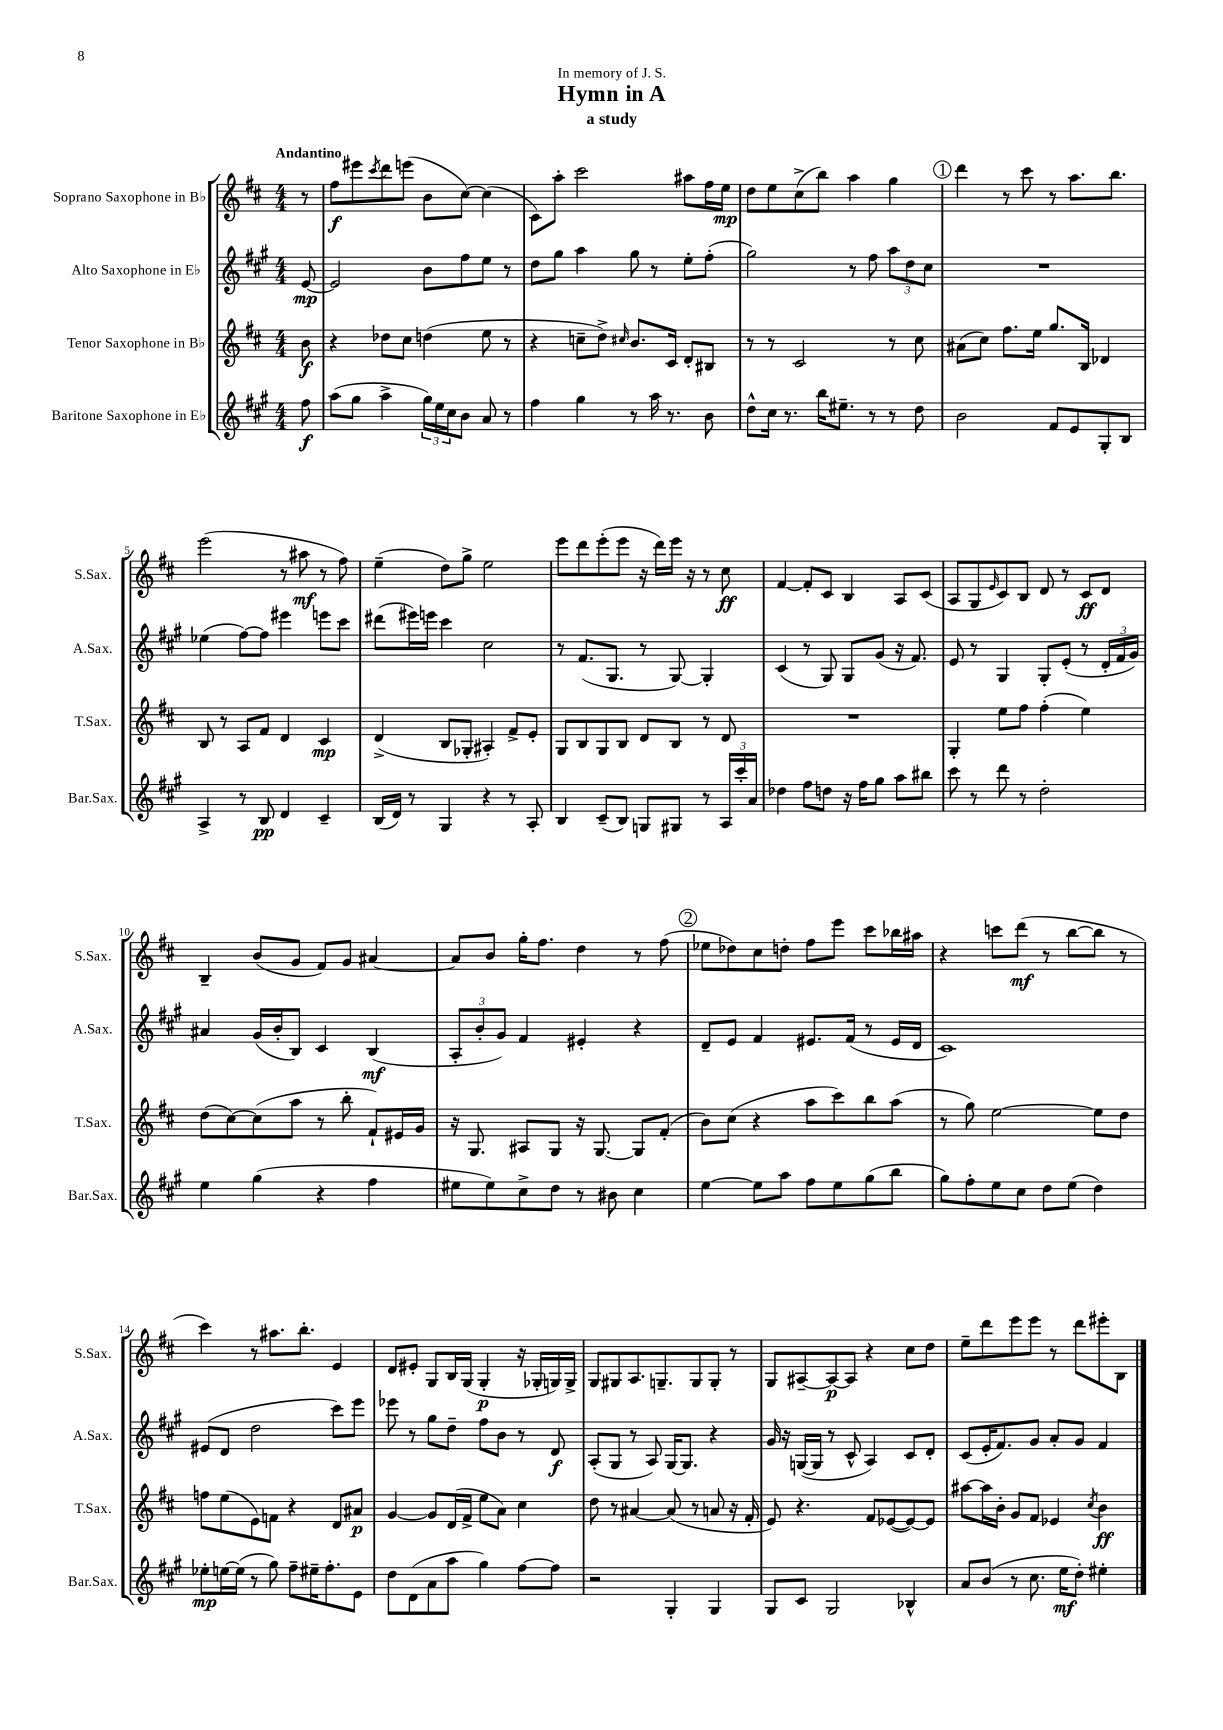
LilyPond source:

\header { title = "Hymn in A" subtitle = "a study" dedication = "In memory of J. S." }
<<
\new StaffGroup <<
\new Staff = "s0" \with { instrumentName = "Soprano Saxophone in Bb" shortInstrumentName = "S.Sax." } {
    \clef treble \key d \major \numericTimeSignature \time 4/4 \partial 8 \tempo "Andantino"
    r8 |
    fis''8\f eis'''8 \acciaccatura { cis'''8 } d'''8 e'''8( b'8 cis''8~) cis''4( |
    cis'8) a''8-. cis'''2 ais''8 fis''16 e''16\mp |
    d''8 e''8 cis''8->( b''8) a''4 g''4 |
    \mark \markup { \circle "1" } d'''4 r8 cis'''8 r8 a''8. b''8. |
    e'''2( r8 ais''8\mf r8 fis''8) |
    e''4--( d''8) g''8-> e''2 |
    e'''8 d'''8 e'''8-.( e'''8 r16 d'''16) e'''16 r16 r8 cis''8\ff |
    fis'4~ fis'8-. cis'8 b4 a8 cis'8( |
    a8 g8 \grace { e'16 } cis'8) b8 d'8 r8 cis'8\ff d'8 |
    b4-- b'8( g'8 fis'8) g'8 ais'4~ |
    ais'8 b'8 g''16-. fis''8. d''4 r8 fis''8( |
    \mark \markup { \circle "2" } ees''8 des''8) cis''8 d''8-. fis''8 e'''8 cis'''8 bes''16 ais''16 |
    r4 c'''8 d'''8\mf( r8 b''8~ b''8 r8 |
    cis'''4) r8 ais''8. b''8.-. e'4 |
    d'8 eis'8-. g8 b16 g16( g4-.\p r16 ges16-. g16) g16-> |
    g8 gis8 a8. g8.-- g8 g8-. r8 |
    g8 ais8~-- ais8~\p ais8 r4 cis''8 d''8 |
    e''8-- d'''8 e'''8 e'''8 r8 d'''8 eis'''8-. b8 \bar "|." |
}
\new Staff = "s1" \with { instrumentName = "Alto Saxophone in Eb" shortInstrumentName = "A.Sax." } {
    \clef treble \key a \major \numericTimeSignature \time 4/4 \partial 8
    e'8~\mp |
    e'2 b'8 fis''8 e''8 r8 |
    d''8 gis''8 a''4 gis''8 r8 e''8-. fis''8-.( |
    gis''2) r8 fis''8 \tuplet 3/2 { a''8 d''8 cis''8 } |
    \mark \markup { \circle "1" } R1 |
    ees''4( fis''8~) fis''8 eis'''4 e'''8 cis'''8 |
    dis'''8( eis'''16) e'''16 cis'''4 cis''2 |
    r8 fis'8.( gis8. r8 gis8~) gis4-. |
    cis'4( r8 gis8) gis8 gis'8( r16 fis'8.) |
    e'8 r8 gis4 gis8-. e'8-.( r8 \tuplet 3/2 { d'16-. fis'16 gis'16) } |
    ais'4 gis'16( b'16-. b8) cis'4 b4\mf( |
    \tuplet 3/2 { a8-. b'8-. gis'8) } fis'4 eis'4-. r4 |
    \mark \markup { \circle "2" } d'8-- e'8 fis'4 eis'8. fis'16( r8 eis'16 d'16 |
    cis'1) |
    eis'8( d'8 d''2 cis'''8) e'''8 |
    ees'''8 r8 gis''8 d''8-- fis''8 b'8 r8 d'8\f |
    a8-.( gis8 r8 a8) gis16~ gis8. r4 |
    gis'16 r16 g16~( g16 r8 cis'8-^ a4) cis'8 d'8-. |
    cis'8( e'16-. fis'8.) gis'8 a'8-. gis'8 fis'4 \bar "|." |
}
\new Staff = "s2" \with { instrumentName = "Tenor Saxophone in Bb" shortInstrumentName = "T.Sax." } {
    \clef treble \key d \major \numericTimeSignature \time 4/4 \partial 8
    b'8\f |
    r4 des''8 cis''8 d''4( e''8 r8 |
    r4 c''8-- d''8->) \grace { cis''16 } b'8. cis'16 d'8-. bis8 |
    r8 r8 cis'2 r8 cis''8 |
    \mark \markup { \circle "1" } ais'8( cis''8) fis''8. e''16 g''8. b16 des'4 |
    b8 r8 a8 fis'8 d'4 cis'4\mp |
    d'4->( b8 ges8-. ais4-.) fis'8-> e'8-. |
    g8 b8 g8 b8 d'8 b8 r8 d'8 |
    R1 |
    g4-. e''8 fis''8 fis''4-.( e''4) |
    d''8( cis''8~) cis''8( a''8 r8 b''8-. fis'8-!) eis'16 g'16 |
    r16 g8. ais8 g8 r16 g8.~ g8 fis'8-.( |
    \mark \markup { \circle "2" } b'8) cis''8( r4 a''8 cis'''8) b''8 a''8( |
    r8 g''8) e''2~ e''8 d''8 |
    f''8 e''8( e'8) f'8 r4 d'8 ais'8\p |
    g'4~ g'8 d'16( fis'16-> e''8 a'8) cis''4 |
    d''8 r8 ais'4~ ais'8( r8 a'8 r16 fis'16-. |
    e'8) r4. fis'8 ees'8~( ees'8~) ees'8 |
    ais''8~ ais''16 b'16-. g'8 fis'8 ees'4 \acciaccatura { cis''8 } b'4\ff \bar "|." |
}
\new Staff = "s3" \with { instrumentName = "Baritone Saxophone in Eb" shortInstrumentName = "Bar.Sax." } {
    \clef treble \key a \major \numericTimeSignature \time 4/4 \partial 8
    fis''8\f |
    a''8( gis''8 a''4-> \tuplet 3/2 { gis''16) e''16 cis''16 } b'8 a'8 r8 |
    fis''4 gis''4 r8 a''16 r8. b'8 |
    d''8-^ cis''16 r8. b''16 eis''8.-- r8 r8 d''8 |
    \mark \markup { \circle "1" } b'2 fis'8 e'8 gis8-. b8 |
    a4-> r8 b8\pp d'4 cis'4-- |
    b16( d'16) r8 gis4 r4 r8 a8-. |
    b4 cis'8--( b8) g8 gis8 r8 \tuplet 3/2 { a16 cis'''16-. a'16 } |
    des''4 fis''8 d''8 r16 fis''16 gis''8 a''8 bis''8 |
    cis'''8 r8 d'''8 r8 d''2-. |
    e''4 gis''4( r4 fis''4 |
    eis''8 eis''8) cis''8-> d''8 r8 bis'8 cis''4 |
    \mark \markup { \circle "2" } e''4~ e''8 a''8 fis''8 e''8 gis''8( b''8 |
    gis''8) fis''8-. e''8 cis''8 d''8 e''8( d''4) |
    ees''8-.\mp e''16~ e''16( r8 gis''8) fis''8-- eis''16-- fis''8.-. e'8 |
    d''8 d'8( a'8 a''8 gis''4) fis''8~ fis''8 |
    r2 gis4-. gis4 |
    gis8 cis'8 gis2 bes4-^ |
    a'8 b'8( r8 cis''8. e''16\mf d''8-.) eis''4-. \bar "|." |
}
>>
>>
